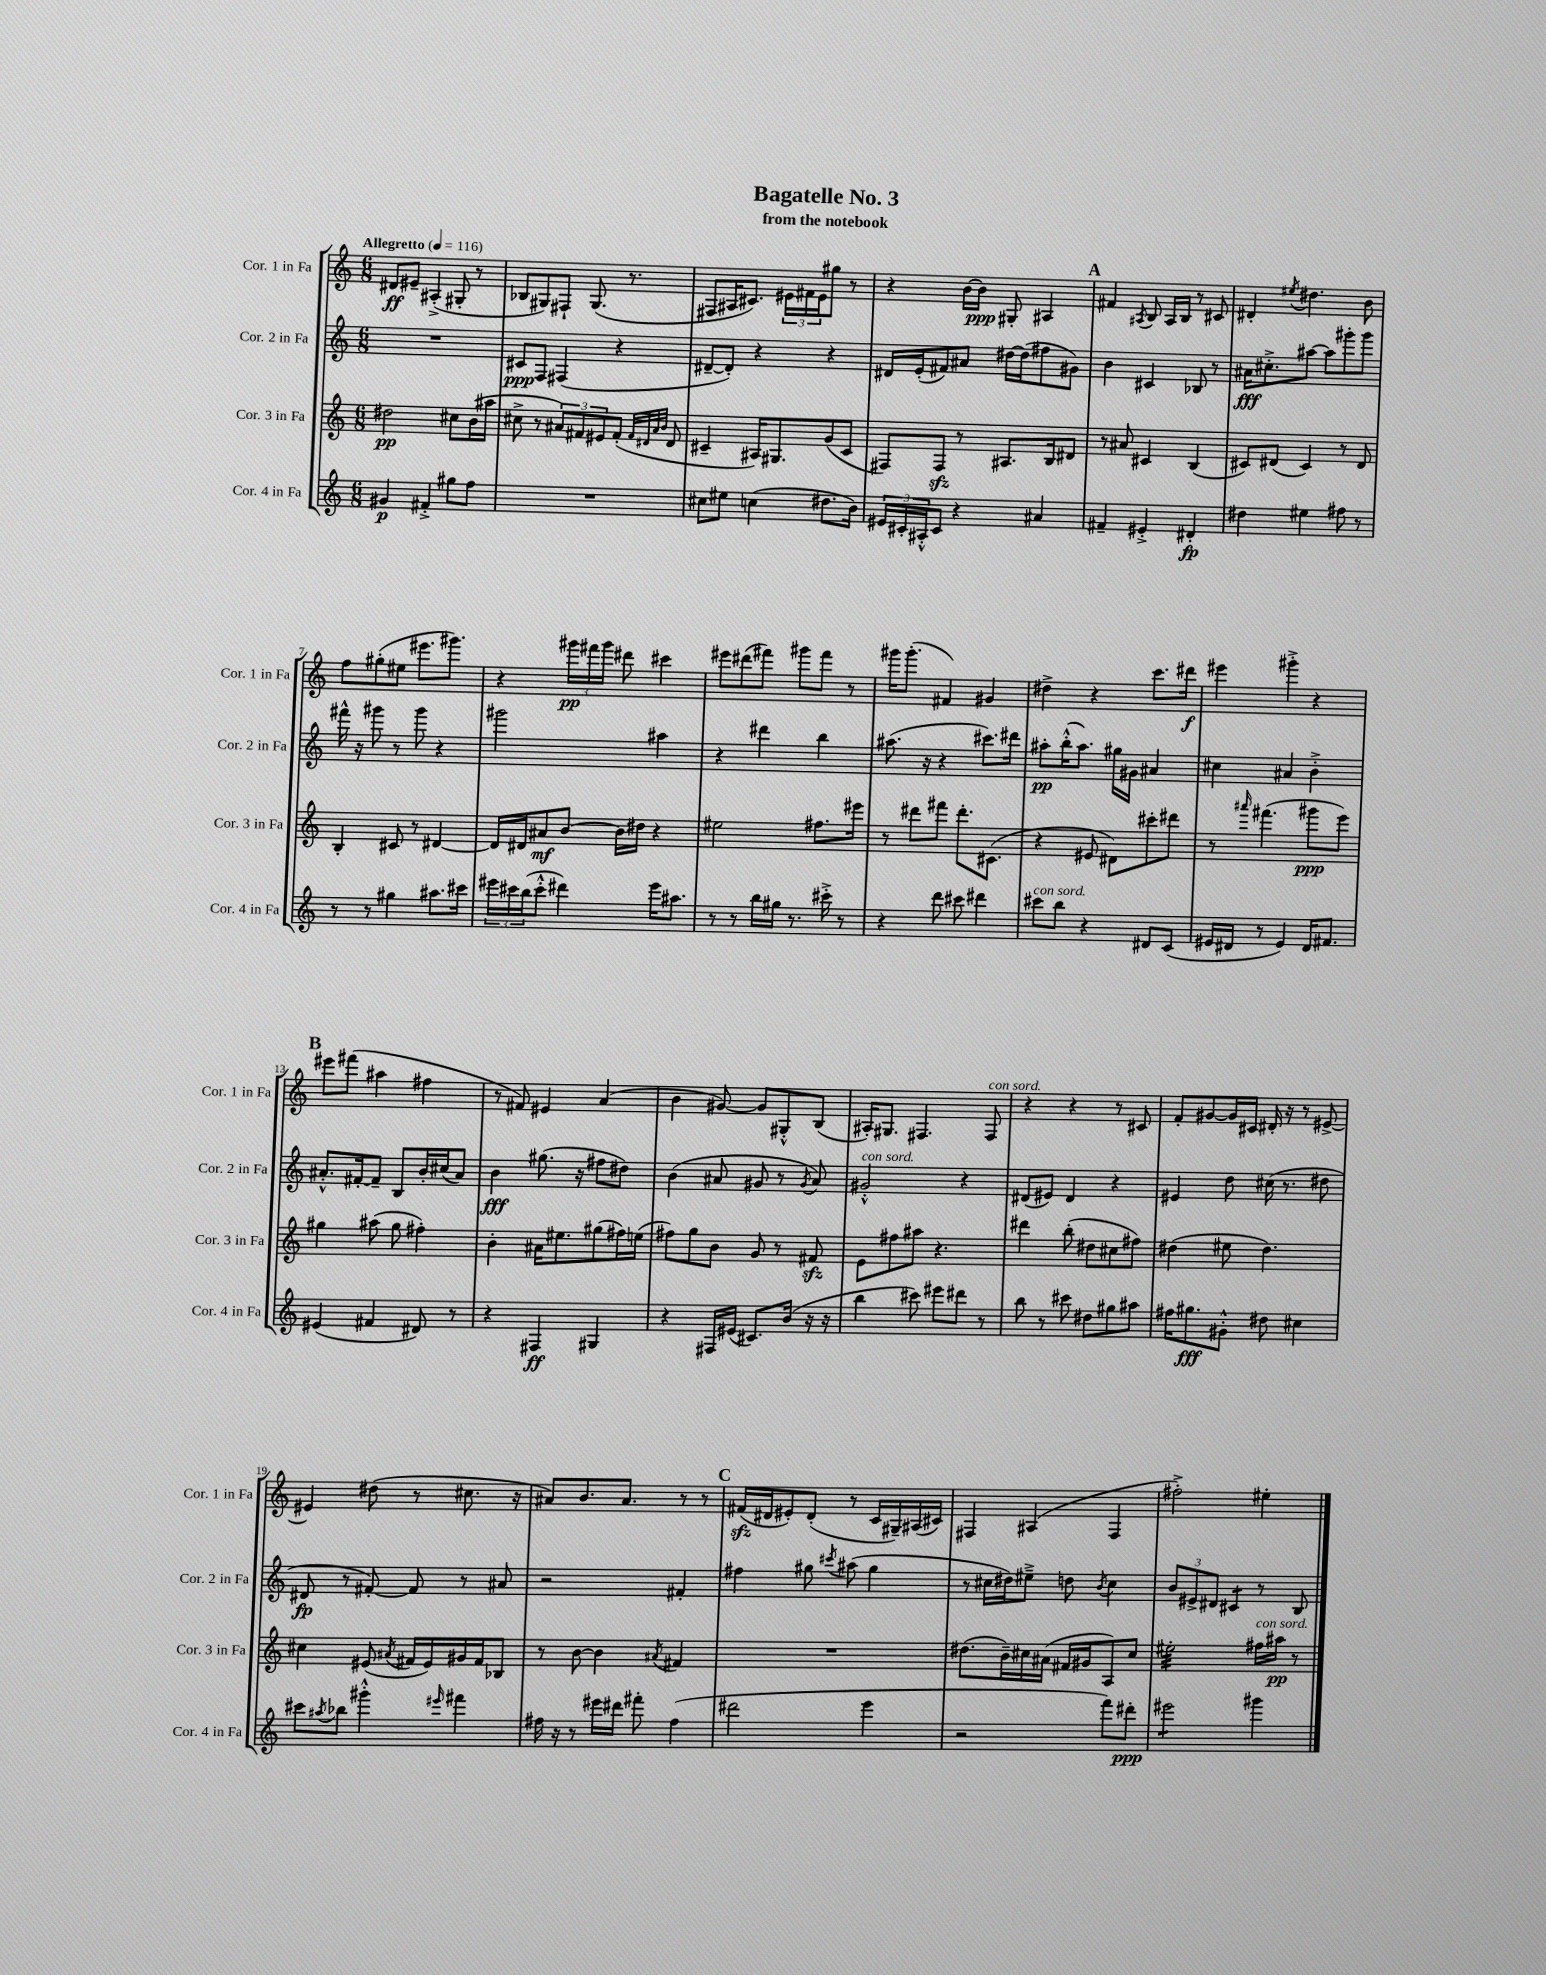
\header { title = "Bagatelle No. 3" subtitle = "from the notebook" }
<<
\new StaffGroup <<
\new Staff = "s0" \with { instrumentName = "Cor. 1 in Fa" shortInstrumentName = "Cor. 1 in Fa" } {
    \clef treble \key c \major \numericTimeSignature \time 6/8 \tempo "Allegretto" 4 = 116
    dis'8\ff eis'8-- ais4-.->( gis8-. r8 |
    bes8 gis8) fis8-! gis8.( r8. |
    fis8 ais16 cis'8.) \tuplet 3/2 { eis'16 fis'16 eis'16 } gis''8 r8 |
    r4 b'16~ b'16\ppp gis8-. ais4 |
    \mark \markup { \bold "A" } fis'4 \acciaccatura { ais8 } b8 ais16 b16 r8 cis'8 |
    dis'4-. \acciaccatura { eis''8 } dis''4. b'8 |
    f''8 gis''8-.( eis''8 eis'''8. gis'''8.) |
    r4 \tuplet 3/2 { gis'''16\pp fis'''16 gis'''16 } dis'''8 cis'''4 |
    eis'''8 dis'''8( fis'''8) gis'''8 fis'''8 r8 |
    gis'''16 gis'''8.-.( fis'4) gis'4 |
    dis''4-> r4 c'''8. dis'''16\f |
    eis'''4 gis'''4-.-> r4 |
    \mark \markup { \bold "B" } eis'''8 fis'''8( ais''4 fis''4 |
    r8 fis'8) eis'4 a'4( |
    b'4 gis'8~) gis'8 gis8-.-^ b8( |
    ais16-.) gis8. fis4. fis8^\markup { \italic "con sord." } |
    r4 r4 r8 cis'8 |
    f'8-. gis'8~ gis'16 cis'16 dis'16-. r16 r8 eis'8~-> |
    eis'4 dis''8( r8 cis''8. r16 |
    ais'8) b'8. ais'8. r8 r8 |
    \mark \markup { \bold "C" } fis'16\sfz( dis'16 eis'8-.) dis'8-.( r8 c'16 gis16--) ais16( cis'16) |
    fis4 ais4( fis4 |
    fis''2-.->) eis''4-. \bar "|." |
}
\new Staff = "s1" \with { instrumentName = "Cor. 2 in Fa" shortInstrumentName = "Cor. 2 in Fa" } {
    \clef treble \key c \major \numericTimeSignature \time 6/8
    R2. |
    cis'8\ppp f8 fis4( r4 |
    dis'8~-- dis'8-.) r4 r4 |
    dis'16 e'16-.( fis'8) ais'8 dis''16~ dis''16( fis''8 gis'8) |
    \mark \markup { \bold "A" } b'4 cis'4 bes8 r8 |
    ais'16\fff cis''8.-.-> ais''8~ ais''8 gis'''8-. gis'''8 |
    fis'''16-^ r16 gis'''8 r8 gis'''8 r4 |
    gis'''2 ais''4 |
    r4 dis'''4 b''4 |
    ais''8.( r16 r4 cis'''8.) dis'''16 |
    ais''8-.\pp b''16-.-^( ais''8.) gis''16 gis'16 ais'4 |
    cis''4 ais'4 b'4-.-> |
    \mark \markup { \bold "B" } ais'8.-.-^ fis'16~-. fis'8-- b8 b'16-. cis''16( ais'8) |
    b'4\fff gis''8.( r16 fis''8 dis''8) |
    b'4( ais'8 gis'8 r8 \acciaccatura { gis'8 } ais'8) |
    gis'2-.-^^\markup { \italic "con sord." } r4 |
    dis'8( eis'8) dis'4 r4 |
    eis'4 d''8 cis''16( r8. dis''8 |
    dis'8\fp r8 fis'8~-.) fis'8 r8 ais'8 |
    r2 fis'4-. |
    \mark \markup { \bold "C" } fis''4 gis''8 \acciaccatura { cis'''8 } ais''8( gis''4 |
    r8 cis''16 dis''16) eis''8---> d''8 \acciaccatura { b'8 } cis''4 |
    \tuplet 3/2 { b'8 eis'8-> dis'8 } cis'4:8 r8 b8 \bar "|." |
}
\new Staff = "s2" \with { instrumentName = "Cor. 3 in Fa" shortInstrumentName = "Cor. 3 in Fa" } {
    \clef treble \key c \major \numericTimeSignature \time 6/8
    dis''2\pp cis''8 b'16( ais''16 |
    cis''8-> r8 \tuplet 3/2 { ais'8) fis'8 eis'8 } fis'8-.( \grace { fis'32 dis'32 ais'32 b'32 } dis'8 |
    cis'4-- ais16) gis8. g'8( cis'8 |
    fis8) fis8\sfz r8 ais8. b16 dis'8 |
    \mark \markup { \bold "A" } r8 ais'8 cis'4 b4( |
    cis'8) dis'8( cis'4) r8 dis'8 |
    b4-. cis'8 r8 dis'4~ |
    dis'16 dis'16 ais'8\mf b'8~ b'16 dis''16 r4 |
    eis''2 fis''8. eis'''16 |
    r8 dis'''8 fis'''8 dis'''8.-. cis'8.( |
    r4 eis'8 dis'8) cis'''8-. dis'''8 |
    r8 \grace { ais'''16 } fis'''4.( gis'''8\ppp e'''8) |
    \mark \markup { \bold "B" } gis''4 ais''8( gis''8 fis''4-.) |
    b'4-. ais'16 eis''8. gis''8( fis''16) e''16( |
    fis''8) g''8 b'8 g'8 r8 fis'8\sfz |
    e'8 fis''8 ais''8 r4. |
    dis'''4 b''8-.( dis''8 cis''8 fis''8) |
    dis''4( eis''8 dis''4.) |
    cis''4 eis'8( \acciaccatura { ais'8 } fis'16 eis'16) gis'16 fis'16 bes8 |
    r8 b'8~ b'4 \acciaccatura { ais'8 } fis'4 |
    \mark \markup { \bold "C" } R2. |
    dis''8.( b'16--) cis''16 ais'16( fis'16 gis'16 a8) cis''8 |
    eis''2:32-. fis''16^\markup { \italic "con sord." } ais''16\pp r8 \bar "|." |
}
\new Staff = "s3" \with { instrumentName = "Cor. 4 in Fa" shortInstrumentName = "Cor. 4 in Fa" } {
    \clef treble \key c \major \numericTimeSignature \time 6/8
    gis'4\p fis'4-.-> gis''8 f''8 |
    R2. |
    cis''8 eis''8 c''4( dis''8. b'16) |
    \tuplet 3/2 { eis'16 cis'16-. ais16-.-^ } cis'8 r4 ais'4 |
    \mark \markup { \bold "A" } fis'4-- eis'4-.-> dis'4-.\fp |
    dis''4 eis''4 fis''8 r8 |
    r8 r8 gis''4 ais''8. cis'''16 |
    \tuplet 3/2 { eis'''16 cis'''16 b''16( } cis'''8-.-^ dis'''4) eis'''16 ais''8. |
    r8 r8 b''16 gis''16 r8. cis'''16-.-> r8 |
    r4 d'''8 cis'''8 dis'''4 |
    cis'''8^\markup { \italic "con sord." } b''8 r4 dis'8 c'8( |
    eis'16 dis'16 r8 eis'4) dis'16 fis'8. |
    \mark \markup { \bold "B" } eis'4( fis'4 dis'8) r8 |
    r4 fis4\ff gis4 |
    r4 fis16 eis'16( cis'8.) b'16( r16 r16 |
    b''4 cis'''8) eis'''8 dis'''8 r8 |
    b''8 r8 cis'''8 dis''8 gis''8 ais''8 |
    fis''16 gis''8.\fff gis'8-.-^ dis''8 cis''4 |
    cis'''8 \acciaccatura { ais''8 } bes''8 gis'''4-.-^ \grace { eis'''16 } fis'''4 |
    fis''16 r16 r8 eis'''16 dis'''16 fis'''8-. fis''4( |
    \mark \markup { \bold "C" } dis'''2 e'''4 |
    r2 f'''8) dis'''8-.\ppp |
    eis'''2:8 gis'''4 \bar "|." |
}
>>
>>
